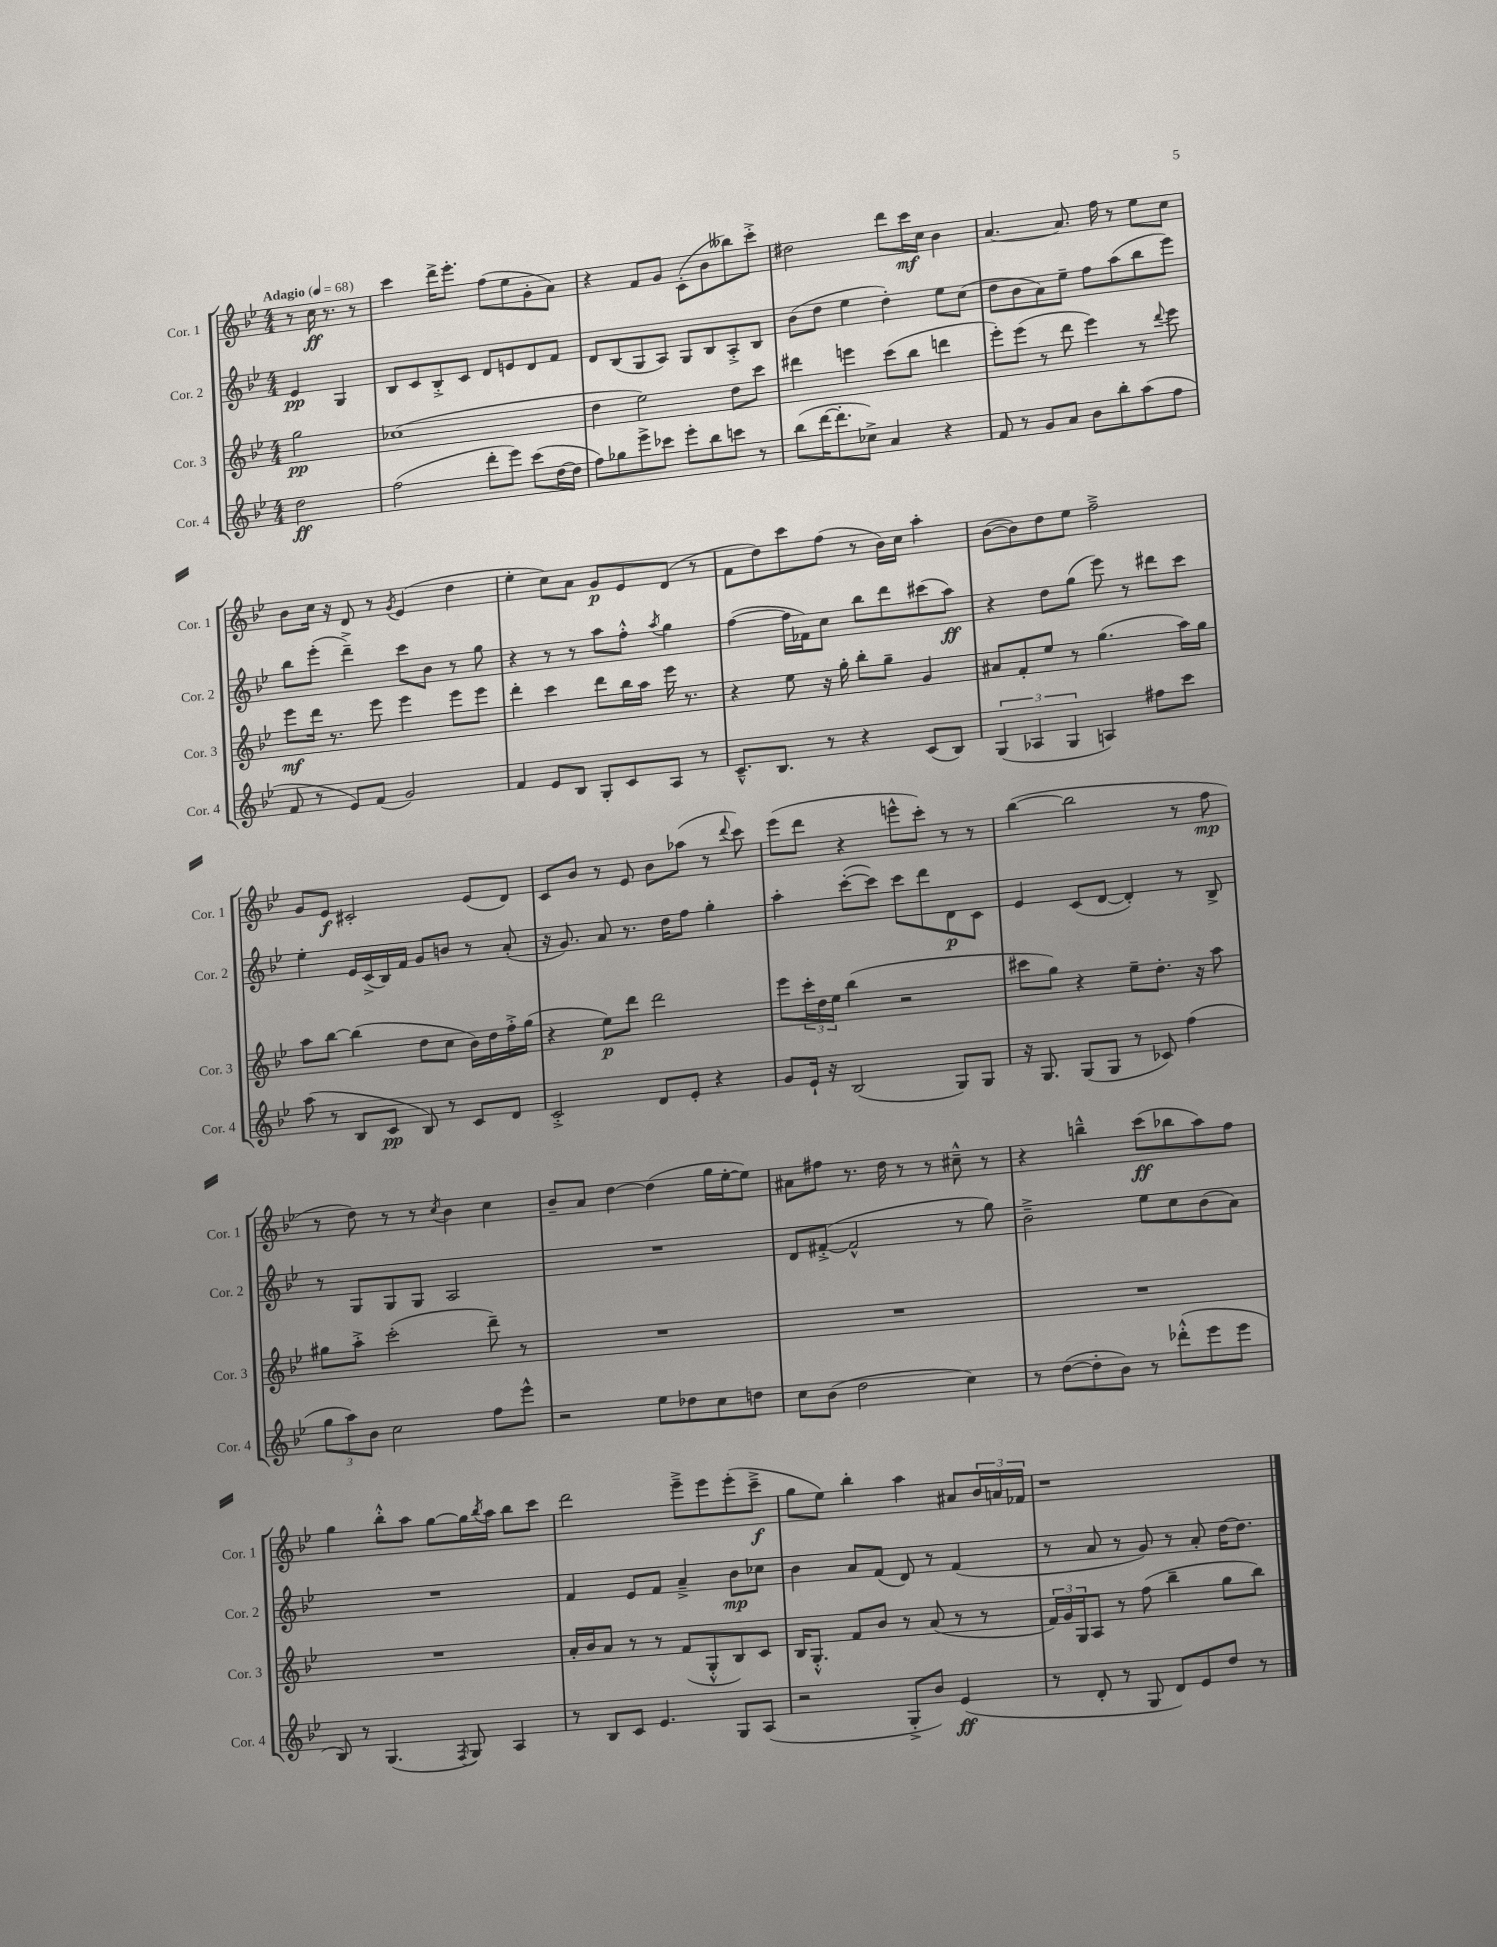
<<
\new StaffGroup <<
\new Staff = "s0" \with { instrumentName = "Cor. 1" shortInstrumentName = "Cor. 1" } {
    \clef treble \key bes \major \numericTimeSignature \time 4/4 \partial 2 \tempo "Adagio" 4 = 68
    r8 c''16\ff r8. r8 |
    c'''4 d'''16-> ees'''8.-. f''8( ees''8 g'8-. a'8) |
    r4 f'8 g'8 c'8-.( bes'8 beses''8) c'''8-.-> |
    dis''2 d'''8 c'''16\mf c''16 bes'4 |
    a'4.~ a'8. f''16 r8 ees''8 c''8 |
    bes'8 c''16 r16 d'8 r8 \acciaccatura { g'8 } ees'4( d''4 |
    ees''4-. c''8) a'8 g'8\p ees'8 d'8( r8 |
    f'8 d''8) c'''8 f''8( r8 bes'16) c''16 a''4-. |
    bes'8~( bes'8) d''8 ees''8 f''2---> |
    g'8 ees'8\f cis'2-. ees'8( d'8) |
    c'8 bes'8 r8 ees'8 bes'8 aes''8( r8 \appoggiatura { d'''8 } c'''8) |
    ees'''8( d'''8 r4 e'''8-^ c'''8-.) r8 r8 |
    bes''4~( bes''2 r8 f''8\mp |
    r8 d''8) r8 r8 \acciaccatura { c''8 } bes'4 c''4 |
    bes'8-- a'8 d''4~ d''4( g''16 ees''16~-. ees''8) |
    ais'8 fis''8 r8. d''16 r8 r8 cis''8---^ r8 |
    r4 b''4---^ c'''8\ff( bes''8 a''8) f''8 |
    g''4 bes''8-.-^ a''8 g''8~ g''16 \acciaccatura { bes''8 } a''16 bes''8 c'''8 |
    d'''2 ees'''8---> ees'''8 ees'''8-.( c'''8--->\f |
    g''8 ees''8) bes''4-. a''4 ais'8 \tuplet 3/2 { bes'16 a'16 fes'16 } |
    r1 \bar "|." |
}
\new Staff = "s1" \with { instrumentName = "Cor. 2" shortInstrumentName = "Cor. 2" } {
    \clef treble \key bes \major \numericTimeSignature \time 4/4 \partial 2
    ees'4\pp g4 |
    bes8 c'8 bes8-.-> c'8 d'8 e'8 d'8 f'8 |
    d'8 bes8( g8 a8) g8 bes8 a8-.-> bes8 |
    bes'8( d''8 ees''4 d''4-.) ees''8 c''8( |
    d''8 bes'8 a'8) ees''8-- f''8 a''8( bes''8 ees'''8) |
    bes''8 ees'''8-.( d'''4--->) c'''8 bes'8 r8 g''8 |
    r4 r8 r8 a''8 f''8-.-^ \acciaccatura { a''8 } g''4 |
    f''4~( f''16 fes'16) c''8 bes''8 d'''8 cis'''8( a''8\ff) |
    r4 d''8 g''8( ees'''8) r8 dis'''8 c'''8 |
    ees''4-. ees'16 c'16->( bes16) f'16 g'8 b'8 r8 a'8-.( |
    r16 g'8.) a'8 r8. d''16 f''8 g''4-. |
    a''4-. c'''8~-.( c'''8) c'''8 d'''8 d'8\p c'8 |
    ees'4 c'8( d'8~ d'4-.) r8 bes8-> |
    r8 g8 g8 g8 a2 |
    R1 |
    d'8 fis'8~-.->( fis'2-^ r8 g''8) |
    bes'2---> ees''8 c''8 bes'8( a'8) |
    R1 |
    f'4 ees'8 f'8 a'4---> bes'8\mp ces''8 |
    bes'4 a'8 f'8( d'8) r8 f'4( |
    r8 a'8 r8 g'8) r8 a'8-. d''16~ d''8. \bar "|." |
}
\new Staff = "s2" \with { instrumentName = "Cor. 3" shortInstrumentName = "Cor. 3" } {
    \clef treble \key bes \major \numericTimeSignature \time 4/4 \partial 2
    g''2\pp |
    ces''1( |
    d''4 ees''2) d''8 c'''8 |
    dis'''4 e'''4 c'''8( bes''8 d'''4 |
    ees'''8-.) ees'''8( r8 d'''8 ees'''4) r8 \appoggiatura { d'''8 } ees'''8 |
    ees'''8\mf d'''16 r8. ees'''8 ees'''4 ees'''8 ees'''8 |
    d'''4-. c'''4 d'''8 bes''16 a''16 ees'''16 r8. |
    r4 ees''8 r16 g''16-. bes''8-. g''8-- g'4 |
    ais'8 f'8-. ees''8 r8 g''4.( a''16) g''16 |
    a''8 bes''8~ bes''4( d''8 c''8 bes'16) d''16 f''16-.-> g''16( |
    r4 ees''8\p) d'''8 d'''2 |
    ees'''8 \tuplet 3/2 { c'''16-. d''16 ees''16 } bes''4( r2 |
    cis'''8 g''8) r4 ees''8-- d''8.-. r16 a''8 |
    gis''8 a''8-.-> c'''2-.( d'''8--) r8 |
    R1 |
    R1 |
    R1 |
    R1 |
    a'16-. bes'16 a'8 r8 r8 f'8( g8-.-^ bes8) c'8 |
    bes16 g8.-.-^ f'8 bes'8 r8 a'8( r8 r8 |
    \tuplet 3/2 { f'16) g'16 g16 } a8 r8 f''8( bes''4-- g''8 bes''8) \bar "|." |
}
\new Staff = "s3" \with { instrumentName = "Cor. 4" shortInstrumentName = "Cor. 4" } {
    \clef treble \key bes \major \numericTimeSignature \time 4/4 \partial 2
    d''2\ff |
    f''2( d'''8-. ees'''8) c'''8( d''16~ d''16 |
    f''8) ges''8 ees'''8-> ces'''8 ees'''8-. bes''8 c'''8 r8 |
    bes''8( d'''16~ d'''8.-. ces''8->) a'4 r4 |
    f'8 r8 g'8 a'8 bes'8 bes''8-. a''8( f''8 |
    f'8 r8 ees'8) f'8( g'2) |
    f'4 ees'8 bes8 g8-. c'8 a8 r8 |
    c'8.---^ bes8. r8 r4 c'8( bes8) |
    \tuplet 3/2 { g4( aes4 g4 } a4) fis''8 c'''8 |
    a''8( r8 bes8 c'8\pp bes8) r8 c'8 d'8 |
    c'2-.-> d'8 ees'8-. r4 |
    g'8 ees'16-! r16 bes2( g8) g8 |
    r16 g8. g8( g8 r8 ces'8) f''4( |
    \tuplet 3/2 { g''8 a''8) bes'8 } c''2 f''8 ees'''8-^ |
    r2 ees''8 des''8 c''8 d''8 |
    c''8 bes'8( d''2 c''4) |
    r8 d''8~( d''8-. bes'8) r8 des'''8-.-^( ees'''8 ees'''8 |
    bes8) r8 g4.( \acciaccatura { f8 } g8) a4 |
    r8 bes8 c'8 ees'4. g8 a8( |
    r2 g8-.-> bes'8) ees'4\ff( |
    r8 d'8-. r8 g8 d'8) ees'8 d''8 r8 \bar "|." |
}
>>
>>
\layout { \context { \Score \remove "Bar_number_engraver" } }
